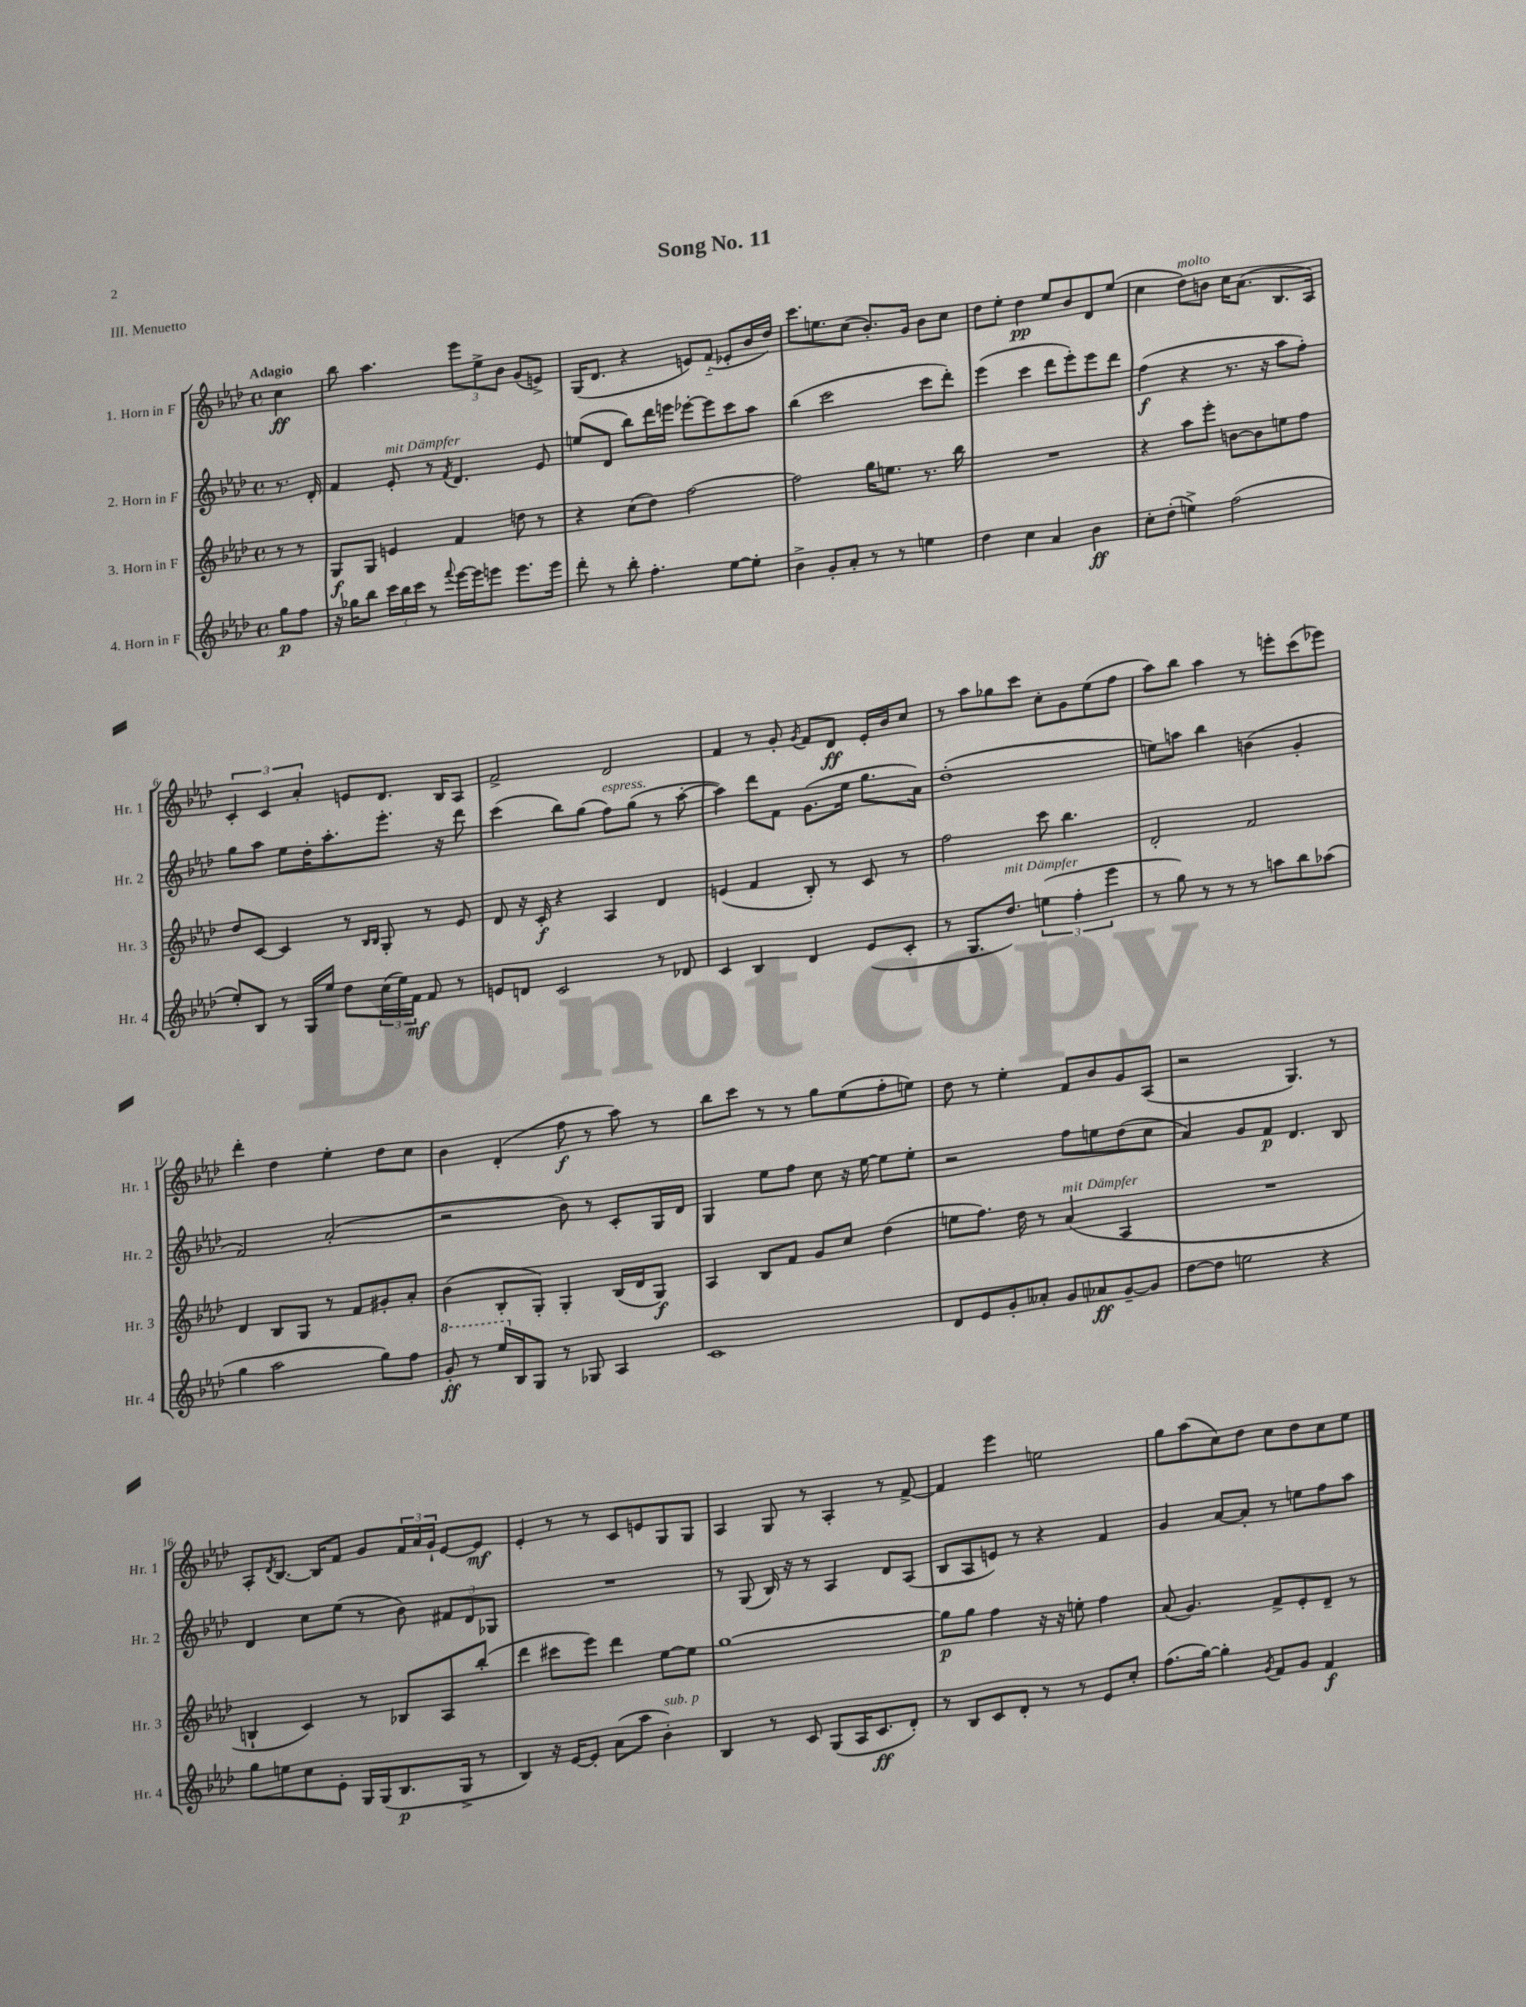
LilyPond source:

\header { title = "Song No. 11" piece = "III. Menuetto" }
<<
\new StaffGroup <<
\new Staff = "s0" \with { instrumentName = "1. Horn in F" shortInstrumentName = "Hr. 1" } {
    \clef treble \key aes \major \defaultTimeSignature \time 4/4 \partial 4 \tempo "Adagio"
    c''4\ff |
    bes''8 aes''4. \tuplet 3/2 { ees'''8 ees''8-> bes'8 } g'8( e'8->) |
    g16( des'8. r4 e'8) f'8-_( ees'8-. bes'16 des''16) |
    c'''8. e''8. c''8( bes'8.-.) g'16 bes'8 c''8 |
    des''8 ees''8-. des''4\pp ees''8 bes'8 des'8 ees''8( |
    c''4 des''8^\markup { \italic "molto" }) b'8 c''16 aes'8.( bes8. aes16) |
    \tuplet 3/2 { c'4-. c'4 aes'4-. } e'8 des'8. bes16 aes8 |
    f'2-> des'2 |
    f'4 r8 g'8-. \acciaccatura { g'8 } f'8 des'8\ff ees'16-. bes'16 c''8 |
    r8 aes''8 ges''8 c'''8 c''8-. g'8 ees''8( f''8 |
    aes''8) bes''8 aes''4 r8 e'''8-. c'''8( ees'''8) |
    des'''4-. des''4 ees''4-. des''8 c''8 |
    bes'4 des'4-.( f''8\f r8 aes''8) r8 |
    bes''8 c'''8 r8 r8 g''8 ees''8( f''8-. e''8) |
    des''8 r8 ees''4-. f'8 bes'8 g'8 aes8( |
    r2 g4.) r8 |
    aes8-. \acciaccatura { des'8 } bes8.~ bes16 f'8 g'8 \tuplet 3/2 { f'16 aes'16 g'16-! } ees'8~ ees'8\mf |
    ees'4-. r8 r8 c'8 e'8 g8 g8 |
    aes4 g8 r8 aes4-. r8 f'8~-> |
    f'4 ees'''4 e''2 |
    g''8 aes''8( c''8) des''8 c''8 des''8 c''8 ees''8 \bar "|." |
}
\new Staff = "s1" \with { instrumentName = "2. Horn in F" shortInstrumentName = "Hr. 2" } {
    \clef treble \key aes \major \defaultTimeSignature \time 4/4 \partial 4
    r8. des'16-. |
    f'4 ees'8-.^\markup { \italic "mit Dämpfer" } r8 \acciaccatura { f'8 } des'4. ees'8 |
    e''8( des'8 bes''8) des'''16 e'''16 ees'''8~-. ees'''8 c'''8 aes''8 |
    bes''4( c'''2 c'''8 des'''8-.) |
    ees'''4( c'''4 des'''8 ees'''8-.) ees'''8 des'''8 |
    f''4\f( r4 r8. r16 aes''8 f''8-.) |
    g''8 aes''8 ees''8 des''16-. aes''8.-. ees'''8.-. r16 des'''8 |
    c'''4( bes''8) g''8( f''8^\markup { \italic "espress." }) g''8( r8 aes''8~-. |
    aes''4) des'''8 f'8 g'8.( ees''16 g''8. aes'16) |
    des''1-.( |
    e''8) a''8 bes''4 b'4( g'4-. |
    f'2) aes'2-.( |
    r2 bes'8) r8 c'8-. g16 des'16 |
    g4 ees''8 f''8 c''8 r16 ees''16~ ees''8 ees''8-. |
    r2 f''8 e''8 des''8( c''8 |
    aes'4) g'8 f'8\p des'4. bes8 |
    des'4 c''8 ees''8( r8 bes'8) \tuplet 3/2 { fis'8 des'8 ges8 } |
    R1 |
    r8 g8( bes16) r16 r8 aes4 des'8 aes8( |
    bes8 aes8 e'8) r8 r4 f'4 |
    g'4 aes'8~ aes'8-. r8 e''8 f''8 aes''8 \bar "|." |
}
\new Staff = "s2" \with { instrumentName = "3. Horn in F" shortInstrumentName = "Hr. 3" } {
    \clef treble \key aes \major \defaultTimeSignature \time 4/4 \partial 4
    r8 r8 |
    g8\f g8 e'4 f'4 d''8 r8 |
    r4 c''8( des''8) f''2~ |
    f''2 g''16 e''8. r8. bes''16 |
    R1 |
    r4 aes''8 ees'''8-. b'8~ b'8 e''8 f''8 |
    des''8 c'8~ c'4 r8 \grace { bes16 bes16 } g8-. r8 ees'8 |
    des'8 r16 c'16-.\f r4 aes4 des'4 |
    e'4( f'4 bes8-.) r8 c'8 r8 |
    f''2 c'''8 bes''4. |
    des'2-. f'2 |
    des'4 bes8 g8 r8 f'8 gis'8-. aes'8-. |
    bes'4( bes8-. g8-.) g4-. bes16( des'16 g8\f) |
    aes4 bes8 f'8 g'8 c''8 des''4( |
    e''8 f''8.) des''16 r8 aes'4^\markup { \italic "mit Dämpfer" }( aes4 |
    R1 |
    b4-! c'4) r8 bes8 aes8 bes''8-.( |
    des'''4 cis'''8 ees'''8) des'''4 ees''8~ ees''8 |
    g''1~ |
    g''8\p g''8 f''4 r16 r16 e''8-. f''4 |
    aes'8( g'4.) f'8-> ees'8-. des'8-- r8 \bar "|." |
}
\new Staff = "s3" \with { instrumentName = "4. Horn in F" shortInstrumentName = "Hr. 4" } {
    \clef treble \key aes \major \defaultTimeSignature \time 4/4 \partial 4
    g''8\p f''8 |
    r16 ges''16 bes''8 \tuplet 3/2 { c'''16 bes''16 c'''16 } r8 \appoggiatura { f'''8 } ees'''16~ ees'''16 e'''8 e'''8. e'''16 |
    des'''8-. r8 bes''8-. f''4.-. ees''8~ ees''8-. |
    bes'4-> g'8-. aes'8-. r8 r8 e''4 |
    des''4 c''4 aes'4 bes'4\ff |
    c''8-. des''8-.( e''4->) f''2( |
    ees''8-.) bes8 r8 g16 ees''16 des''8 \tuplet 3/2 { c''16( ees''16) f'16\mf } f'8 r8 |
    e'8 d'8 c'2 r8 des'8 |
    c'4 bes4 des'4 ees'8( c'8-. |
    r8 g8. des''8.^\markup { \italic "mit Dämpfer" }) \tuplet 3/2 { e''4( f''4-. ees'''4 } |
    r8 g''8) r8 r8 r8 a''8 bes''8 aes''8( |
    g''4 aes''2 g''8) f''8 |
    \ottava #1 g''8-.\ff r8 ees'''16 \ottava #0 bes16 g8 r8 ges8 aes4 |
    c'1 |
    des'8 ees'8 g'8-. aeses'8-. g'8 aes'8\ff g'8~-- g'8 |
    des''8~ des''8 e''2 r4 |
    g''8 e''8 c''8 ees'8-. g16 g16( bes8.\p g16-> r8 |
    bes4) r16 ees'16~ ees'8-. aes'8( aes''8 bes'4-.^\markup { \italic "sub. p" }) |
    bes4 r8 c'8 g8( aes16 c'8.\ff des'8-.) |
    r8 bes8 c'8 des'8-. r8 r8 ees'8 c''8-. |
    f''8.( g''16~) g''4-. \acciaccatura { g'8 } f'8 g'8 f'4\f \bar "|." |
}
>>
>>
